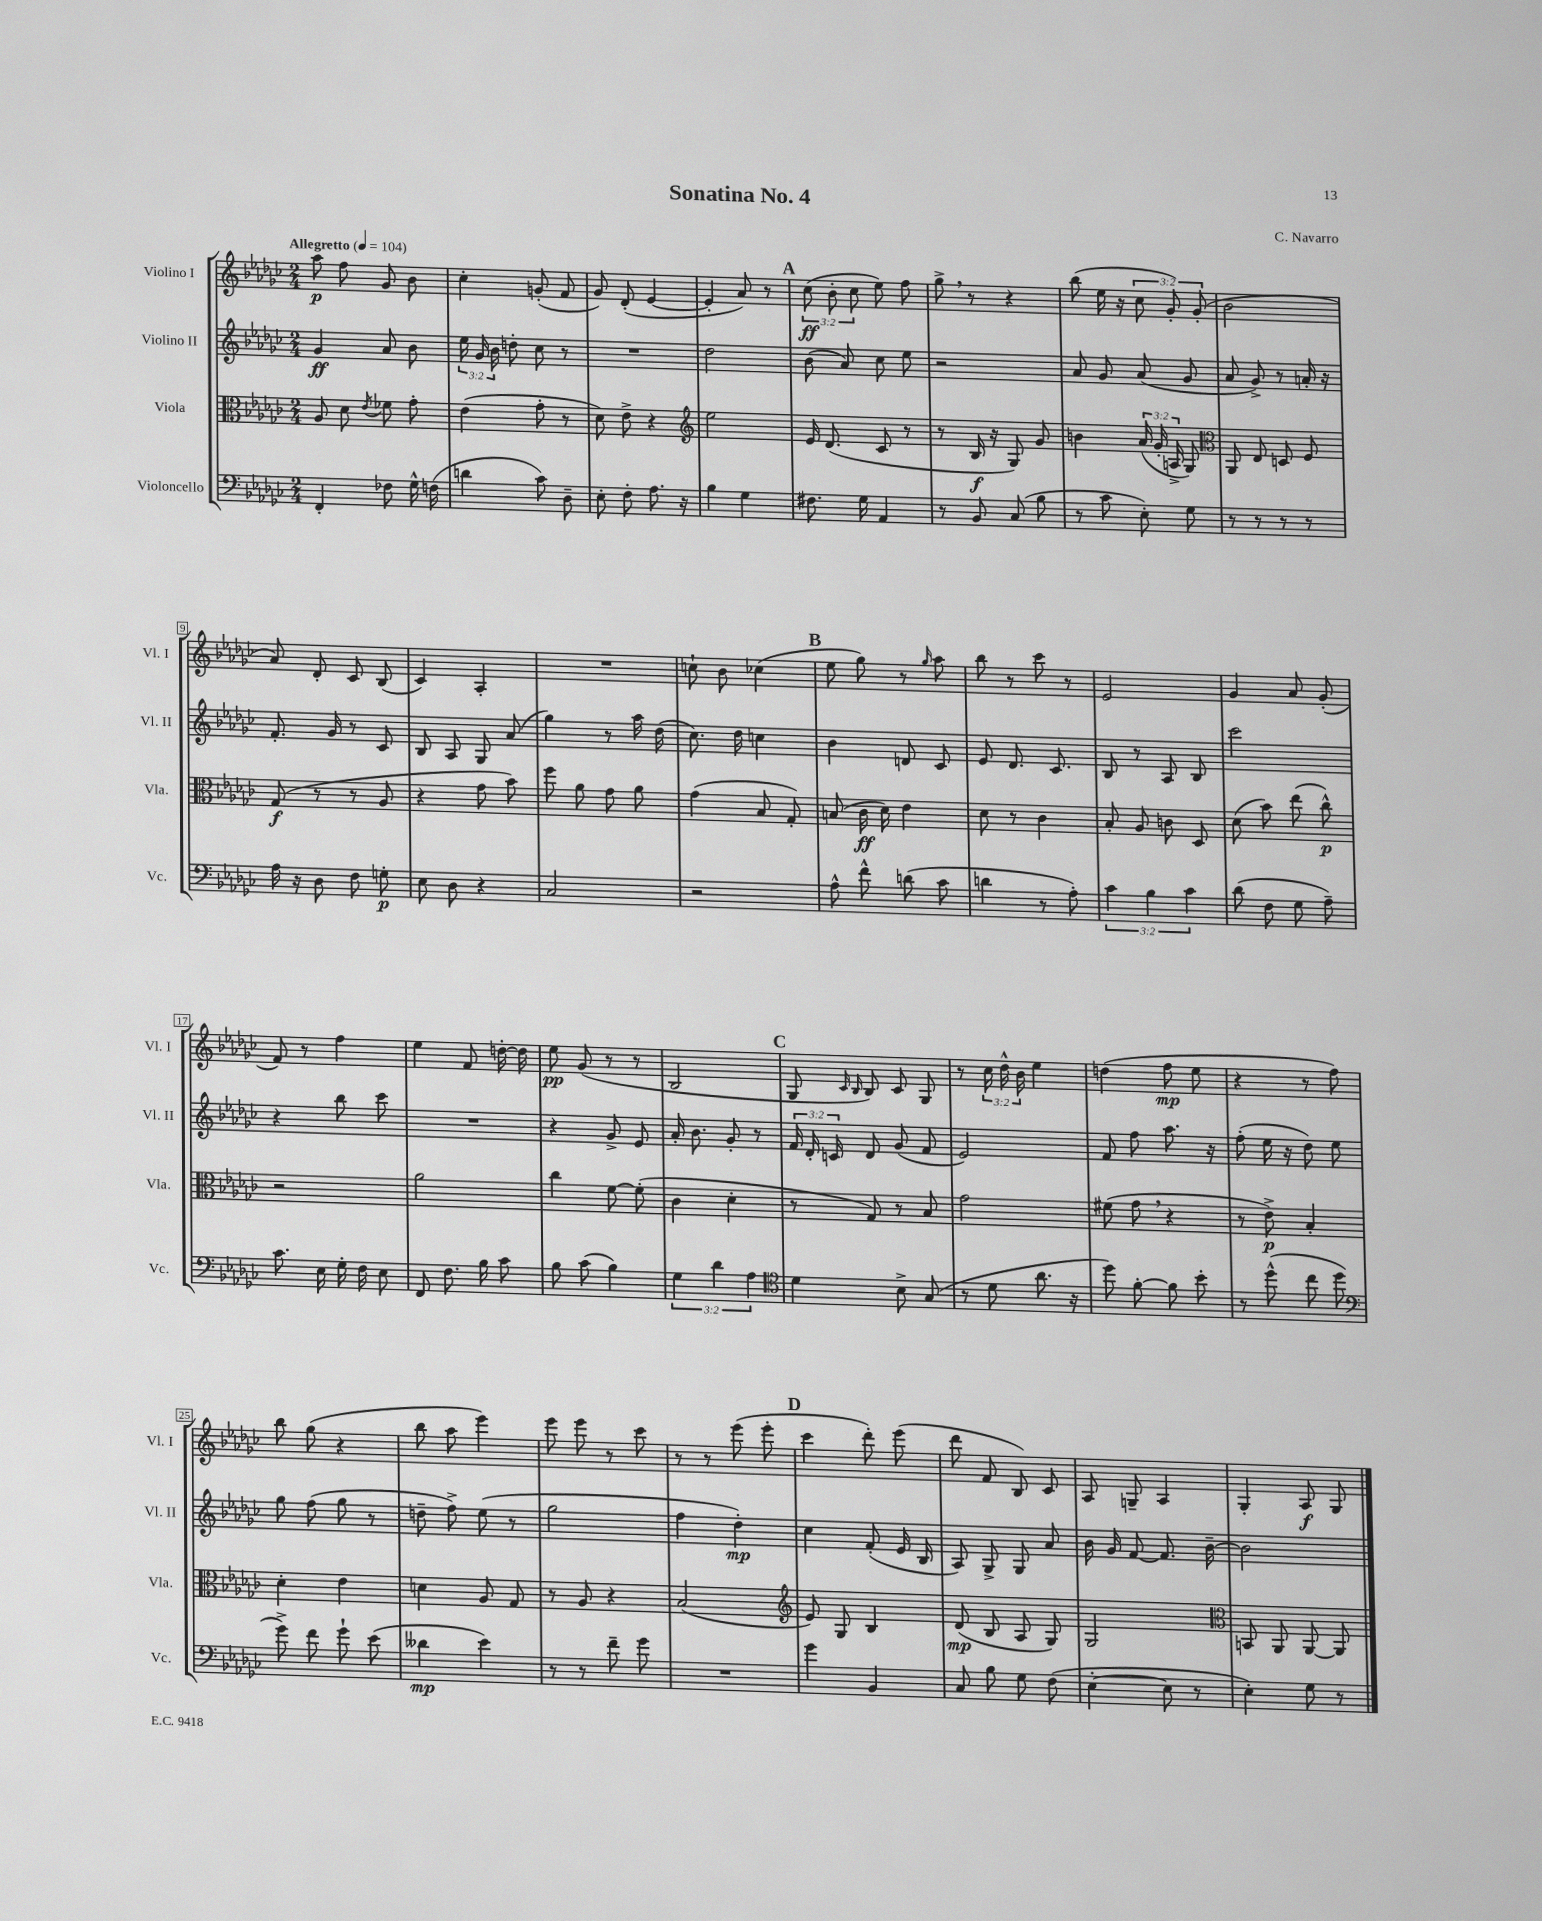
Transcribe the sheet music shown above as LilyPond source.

\header { title = "Sonatina No. 4" composer = "C. Navarro" }
<<
\new StaffGroup <<
\new Staff = "s0" \with { instrumentName = "Violino I" shortInstrumentName = "Vl. I" } {
    \clef treble \key ges \major \numericTimeSignature \time 2/4 \override Staff.TupletNumber.text = #tuplet-number::calc-fraction-text \tempo "Allegretto" 4 = 104
    \autoBeamOff aes''8\p f''8 ges'8 bes'8 |
    ces''4-. g'8-.( f'8 |
    ges'8) des'8-.( ees'4~ |
    ees'4-. aes'8) r8 |
    \mark \markup { \bold "A" } \tuplet 3/2 { ces''8\ff( bes'8-. ces''8 } ees''8) f''8 |
    ges''8-> \breathe r8 r4 |
    bes''8( ees''16 r16 \tuplet 3/2 { ces''8 ges'8-.) ges'8-.( } |
    bes'2 |
    aes'8) des'8-. ces'8 bes8( |
    ces'4) aes4-. |
    R2 |
    c''8-! bes'8 ces''4( |
    \mark \markup { \bold "B" } ees''8 ges''8) r8 \grace { ges''16 } aes''8 |
    bes''8 r8 ces'''8 r8 |
    ees'2 |
    ges'4 aes'8 ges'8-.( |
    f'8) r8 f''4 |
    ees''4 f'8 d''16~-. d''16 |
    ees''8\pp ges'8( r8 r8 |
    bes2 |
    \mark \markup { \bold "C" } ges8 \grace { ces'16 bes16 } bes8) ces'8 ges8 |
    r8 \tuplet 3/2 { ces''16 des''16-^ bes'16 } ees''4 |
    d''4( f''8\mp ees''8 |
    r4 r8 f''8) |
    bes''8 ges''8( r4 |
    bes''8 aes''8 ees'''4) |
    ees'''8 ees'''8 r8 ces'''8 |
    r8 r8 ees'''8( ees'''8-. |
    \mark \markup { \bold "D" } ces'''4 des'''8-.) ees'''8( |
    des'''8 f'8 bes8) ces'8 |
    aes8 g8-- aes4 |
    ges4-. aes8\f ges8 \bar "|." |
}
\new Staff = "s1" \with { instrumentName = "Violino II" shortInstrumentName = "Vl. II" } {
    \clef treble \key ges \major \numericTimeSignature \time 2/4 \override Staff.TupletNumber.text = #tuplet-number::calc-fraction-text
    \autoBeamOff ges'4\ff aes'8 bes'8 |
    \tuplet 3/2 { ees''16 ges'16 bes'16 } d''8-. ces''8 r8 |
    R2 |
    des''2 |
    \mark \markup { \bold "A" } bes'8( aes'8) ces''8 ees''8 |
    r2 |
    aes'8 ges'8 aes'8( ges'8 |
    aes'8 ges'8->) r8 a'16-. r16 |
    f'8.-. ges'16 r8 ces'8 |
    bes8 aes8 ges8 aes'8( |
    ges''4) r8 aes''16 des''16( |
    ces''8.) des''16 c''4 |
    \mark \markup { \bold "B" } bes'4 d'8 ces'8 |
    ees'8 des'8. ces'8. |
    bes8 r8 aes8 bes8 |
    ces'''2 |
    r4 bes''8 ces'''8 |
    R2 |
    r4 ges'8-> ees'8 |
    aes'16-. bes'8. ges'8-. r8 |
    \mark \markup { \bold "C" } \tuplet 3/2 { f'16 des'16-. c'16 } des'8 ges'8( f'8 |
    ees'2) |
    f'8 f''8 aes''8. r16 |
    f''8-.( ees''16 r16 des''8) ees''8 |
    ges''8 f''8( ges''8 r8 |
    d''8-- f''8->) ees''8( r8 |
    ges''2 |
    f''4 des''4-.\mp) |
    \mark \markup { \bold "D" } ces''4 f'8-.( ees'16 bes16 |
    aes8) ges8-> ges8 aes'8 |
    bes'16 ges'16 f'8~ f'8. bes'16~-- |
    bes'2 \bar "|." |
}
\new Staff = "s2" \with { instrumentName = "Viola" shortInstrumentName = "Vla." } {
    \clef alto \key ges \major \numericTimeSignature \time 2/4 \override Staff.TupletNumber.text = #tuplet-number::calc-fraction-text
    \autoBeamOff aes8 des'8 \acciaccatura { ees'8 } fes'8 ges'8-. |
    ees'4( ges'8-. r8 |
    des'8) ees'8-> r4 |
    \clef treble ees''2 |
    \mark \markup { \bold "A" } ees'16 des'8.( ces'8 r8 |
    r8 bes16\f r16 ges8) ges'8 |
    b'4 \tuplet 3/2 { aes'16( ges'16-. a16-> } ges8) |
    \clef alto aes,8 ees8 d8 f8 |
    ges8\f( r8 r8 aes8 |
    r4 ges'8 bes'8) |
    f''8 aes'8 ges'8 aes'8 |
    ges'4( bes8 ges8-.) |
    \mark \markup { \bold "B" } b8( ces'16\ff des'16) ees'4 |
    des'8 r8 ces'4 |
    bes8-. aes8 c'8 des8 |
    des'8( bes'8) ees''8( ces''8-^\p) |
    r2 |
    aes'2 |
    ces''4 f'8~ f'8-.( |
    ces'4 des'4-. |
    \mark \markup { \bold "C" } r8 ges8) r8 bes8 |
    ges'2 |
    fis'8( ges'8 \breathe r4 |
    r8 ees'8->\p) bes4-. |
    des'4-. ees'4 |
    d'4 aes8 ges8 |
    r8 aes8 r4 |
    bes2( |
    \mark \markup { \bold "D" } \clef treble ees'8) ges8 bes4 |
    des'8\mp( bes8 aes8 ges8) |
    ges2 |
    \clef alto b,8 aes,8 aes,8~ aes,8 \bar "|." |
}
\new Staff = "s3" \with { instrumentName = "Violoncello" shortInstrumentName = "Vc." } {
    \clef bass \key ges \major \numericTimeSignature \time 2/4 \override Staff.TupletNumber.text = #tuplet-number::calc-fraction-text
    \autoBeamOff f,4-. fes8 ges16-^ f16( |
    d'4 ces'8) des8-- |
    ees8-. f8-. aes8. r16 |
    bes4 ges4 |
    \mark \markup { \bold "A" } fis8. ges16 aes,4 |
    r8 bes,8 ces8( bes8 |
    r8 ces'8 ees8-.) ges8 |
    r8 r8 r8 r8 |
    aes16 r16 des8 f8 g8-.\p |
    ees8 des8 r4 |
    ces2 |
    r2 |
    \mark \markup { \bold "B" } aes8-^ f'8-^ d'8( ces'8 |
    d'4 r8 aes8-.) |
    \tuplet 3/2 { ces'4 bes4 ces'4 } |
    des'8( f8 ges8 aes8--) |
    ces'8. ees16 ges16-. f16 ees8 |
    f,8 f8. bes16 ces'8 |
    bes8 ces'8( bes4) |
    \tuplet 3/2 { ges4 des'4 aes4 } |
    \mark \markup { \bold "C" } \clef tenor des'4 bes8-> ges8( |
    r8 des'8 aes'8. r16 |
    des''8) f'8~-. f'8 bes'8-. |
    r8 des''8-^( ces''8 des''8 |
    \clef bass ges'8->) f'8 ges'8-! ees'8( |
    deses'4\mp ees'4) |
    r8 r8 f'8-- ges'8 |
    R2 |
    \mark \markup { \bold "D" } ges'4 bes,4 |
    ces8 bes8 ges8 f8( |
    ees4~-. ees8 r8 |
    ees4-.) ges8 r8 \bar "|." |
}
>>
>>
\layout { \context { \Score \override BarNumber.stencil = #(make-stencil-boxer 0.1 0.3 ly:text-interface::print) } }
